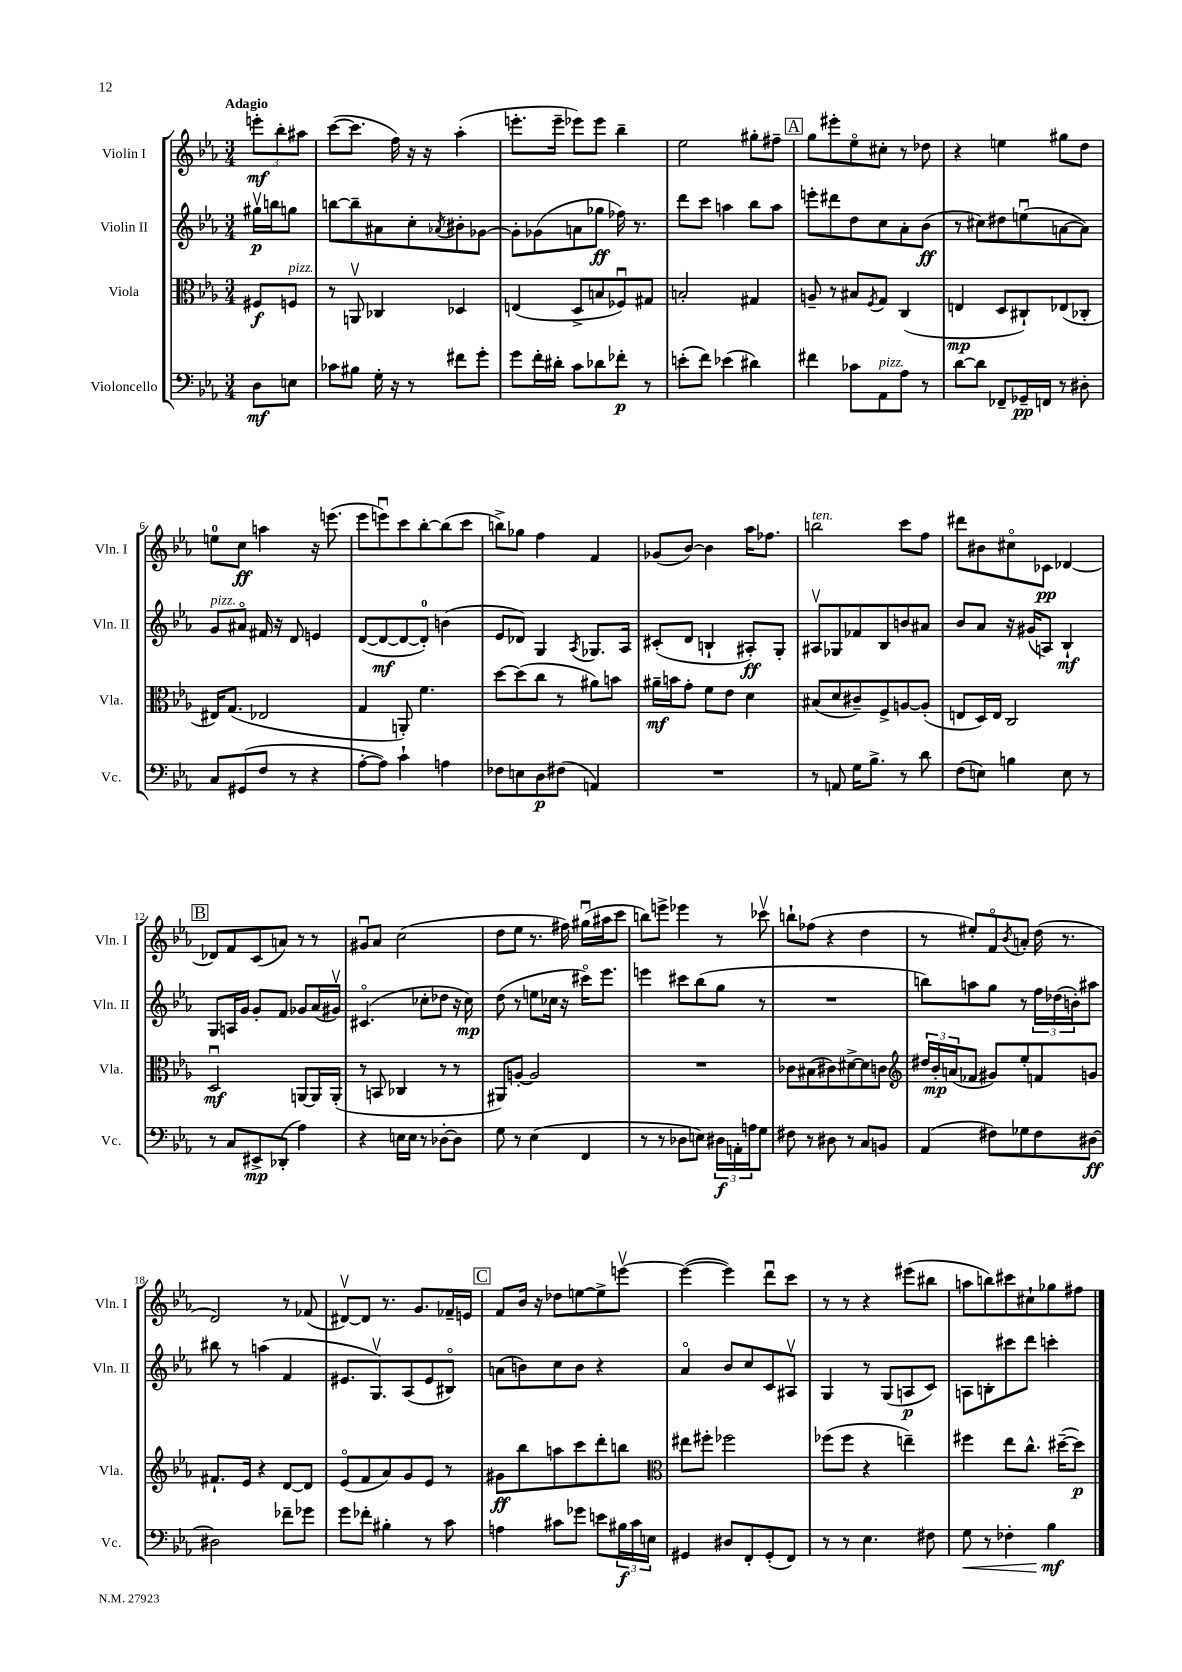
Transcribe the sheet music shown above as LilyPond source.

<<
\new StaffGroup <<
\new Staff = "s0" \with { instrumentName = "Violin I" shortInstrumentName = "Vln. I" } {
    \clef treble \key ees \major \numericTimeSignature \time 3/4 \partial 4 \tempo "Adagio"
    \tuplet 3/2 { e'''8-.\mf bes''8-. ais''8 } |
    c'''8~( c'''8. f''16) r16 r16 aes''4-.( |
    e'''8.-. e'''16-- ees'''8) ees'''8 bes''4-- |
    ees''2 gis''8-. fis''8-- |
    \mark \markup { \box "A" } g''8 eis'''8-. ees''8\flageolet cis''8-. r8 des''8 |
    r4 e''4 gis''8 d''8 |
    e''8-0 c''8\ff a''4 r16 e'''8.( |
    ees'''8 e'''8\downbow) c'''8 bes''8~-. bes''8( c'''8 |
    b''8->) ges''8 f''4 f'4 |
    ges'8( bes'8~) bes'4 aes''16 fes''8. |
    b''2^\markup { \italic "ten." } c'''8 f''8 |
    dis'''8 bis'8 cis''8\flageolet ces'8\pp des'4~ |
    \mark \markup { \box "B" } des'8 f'8 c'8( a'8) r8 r8 |
    gis'8\downbow aes'8 c''2( |
    d''8 ees''8 r8. fis''16) gis''16\downbow( ais''16 c'''8 |
    b''8) e'''8-> ees'''4 r8 ces'''8\upbow |
    b''8-! fes''8( r4 d''4 |
    r8 eis''8-.) f'8\flageolet \acciaccatura { bes'8 } a'8-. d''16( r8. |
    d'2) r8 fes'8( |
    dis'8~\upbow) dis'8 r8. g'8. fes'16-- e'16 |
    \mark \markup { \box "C" } f'8 bes'16 r16 des''8 e''8~ e''8-> e'''8~\upbow |
    e'''4~( e'''4) d'''8\downbow c'''8 |
    r8 r8 r4 eis'''8( bis''8 |
    a''8 b''8) cis'''8 cis''8-! ges''8 fis''8 \bar "|." |
}
\new Staff = "s1" \with { instrumentName = "Violin II" shortInstrumentName = "Vln. II" } {
    \clef treble \key ees \major \numericTimeSignature \time 3/4 \partial 4
    gis''16\upbow\p b''16 g''8 |
    b''8~ b''8-- ais'8 c''8-. \acciaccatura { aes'8 } bis'8-. ges'8~ |
    ges'8-. ges'8( a'8 ges''8\ff fes''16) r8. |
    d'''8 c'''8 a''4 bes''8 a''8 |
    \mark \markup { \box "A" } e'''8-. dis'''8 d''8 c''8 aes'8-. bes'8\ff( |
    r8 cis''8) dis''8 e''8\downbow( a'8~ a'8) |
    g'8^\markup { \italic "pizz." } ais'8\flageolet fis'16 r16 d'8 e'4 |
    d'8~( d'8~\mf d'8~ d'8-0-.) b'4( |
    ees'8 des'8) g4 \acciaccatura { aes8 } ges8. aes16 |
    cis'8-.( d'8 b4-! ais8-.\ff) g8-. |
    ais8\upbow ges8 fes'8 bes8 b'8 ais'8 |
    bes'8 aes'8 r16 gis'16( a8) bes4-!\mf |
    \mark \markup { \box "B" } g8 a16 g'16 g'8-. f'8 ges'8 aes'16( gis'16\upbow) |
    cis'4.\flageolet( ces''8-. des''8 r16 ces''16\mp) |
    d''8( r8 e''8 ces''16 r16 cis'''16\flageolet) ees'''8. |
    e'''4 cis'''8 bes''8( g''8 r8 |
    R2. |
    b''8) a''8 g''8 r8 \tuplet 3/2 { f''16 des''16( b'16-.) } ais''8 |
    bis''8 r8 a''4( f'4 |
    eis'8. g8.\upbow) aes8( eis'8 bis8\flageolet) |
    \mark \markup { \box "C" } a'8( b'8) c''8 b'8 r4 |
    aes'4\flageolet bes'8 c''8 c'8 ais8\upbow |
    g4 r8 g8( a8\p c'8) |
    a8 b8-. cis'''8 d'''8 c'''4-. \bar "|." |
}
\new Staff = "s2" \with { instrumentName = "Viola" shortInstrumentName = "Vla." } {
    \clef alto \key ees \major \numericTimeSignature \time 3/4 \partial 4
    fis8\f f8^\markup { \italic "pizz." } |
    r8 a,8\upbow ces4 des4 |
    e4( d8-> b8 fes8\downbow) gis8 |
    b2-. gis4 |
    \mark \markup { \box "A" } a8-- r8 bis8 \acciaccatura { f8 } g8 c4( |
    e4\mp d8 cis8-!) ees8( ces8-. |
    eis16) g8.( ees2 |
    g4 a,8-.) f'4. |
    d''8~ d''8( c''8 r8 ais'8) b'8 |
    ais'16--\mf b'16 g'8-. f'8 ees'8 d'4 |
    bis8( d'8 cis'8--) f8-> a8~ a8-.( |
    e8 d16) e16 c2 |
    \mark \markup { \box "B" } d2\downbow\mf a,8~ a,16 a,16-.( |
    r8 b,8 ces4 r8 r8 |
    ais,8) a8~-. a2 |
    R2. |
    ces'8 bis8( cis'8) dis'8~-> dis'8 c'8 |
    \clef treble \tuplet 3/2 { dis''16 bes'16-.\mp a'16( } fes'8 gis'8) ees''8-. f'8 g'8 |
    fis'8.-! ees'16 r4 d'8~ d'8 |
    ees'8\flageolet( f'8 aes'8) g'8 ees'8 r8 |
    \mark \markup { \box "C" } gis'8\ff bes''8 a''8 c'''8 d'''8-. b''8 |
    \clef alto eis''8 fis''8-. fes''2 |
    fes''8( fes''8 r4 e''4--) |
    fis''4 ees''8 c''8.-^ dis''16~--( dis''8\p) \bar "|." |
}
\new Staff = "s3" \with { instrumentName = "Violoncello" shortInstrumentName = "Vc." } {
    \clef bass \key ees \major \numericTimeSignature \time 3/4 \partial 4
    d8\mf e8 |
    ces'8 bis8 g16-. r16 r8 fis'8 g'8-. |
    g'8 f'16-. dis'16-. c'8 des'8 fes'8-.\p r8 |
    e'8-.( f'8) ees'4( dis'4) |
    \mark \markup { \box "A" } fis'4 ces'8 aes,8^\markup { \italic "pizz." } aes8 r8 |
    d'8~ d'8 fes,8-- ges,16--\pp f,16 r8 dis8-. |
    c8 gis,8( f8 r8 r4 |
    aes8~-. aes8) c'4-! a4 |
    fes8 e8 d8\p fis8( a,4) |
    R2. |
    r8 a,8 g16 bes8.-> r8 d'8 |
    f8( e8) b4 e8 r8 |
    \mark \markup { \box "B" } r8 c8 eis,8->\mp des,8-.( aes4) |
    r4 e16 e16 r8 des8~-. des8 |
    g8 r8 ees4( f,4 |
    r8 r8 des8 e8) \tuplet 3/2 { dis16\f a,16-. a16 } g8 |
    fis8 r8 dis8 r8 c8 b,8 |
    aes,4( fis8) ges8 fis8 dis8~\ff |
    dis2 fes'8-- ges'8 |
    g'8 fes'8-. bis4-. r8 c'8 |
    \mark \markup { \box "C" } a4 cis'8 ges'8 e'8 \tuplet 3/2 { bis16\f cis'16 e16 } |
    gis,4 dis8 f,8-. gis,8-.( f,8) |
    r8 r8 ees4. fis8 |
    g8\< r8 fes4-. bes4\mf\! \bar "|." |
}
>>
>>
